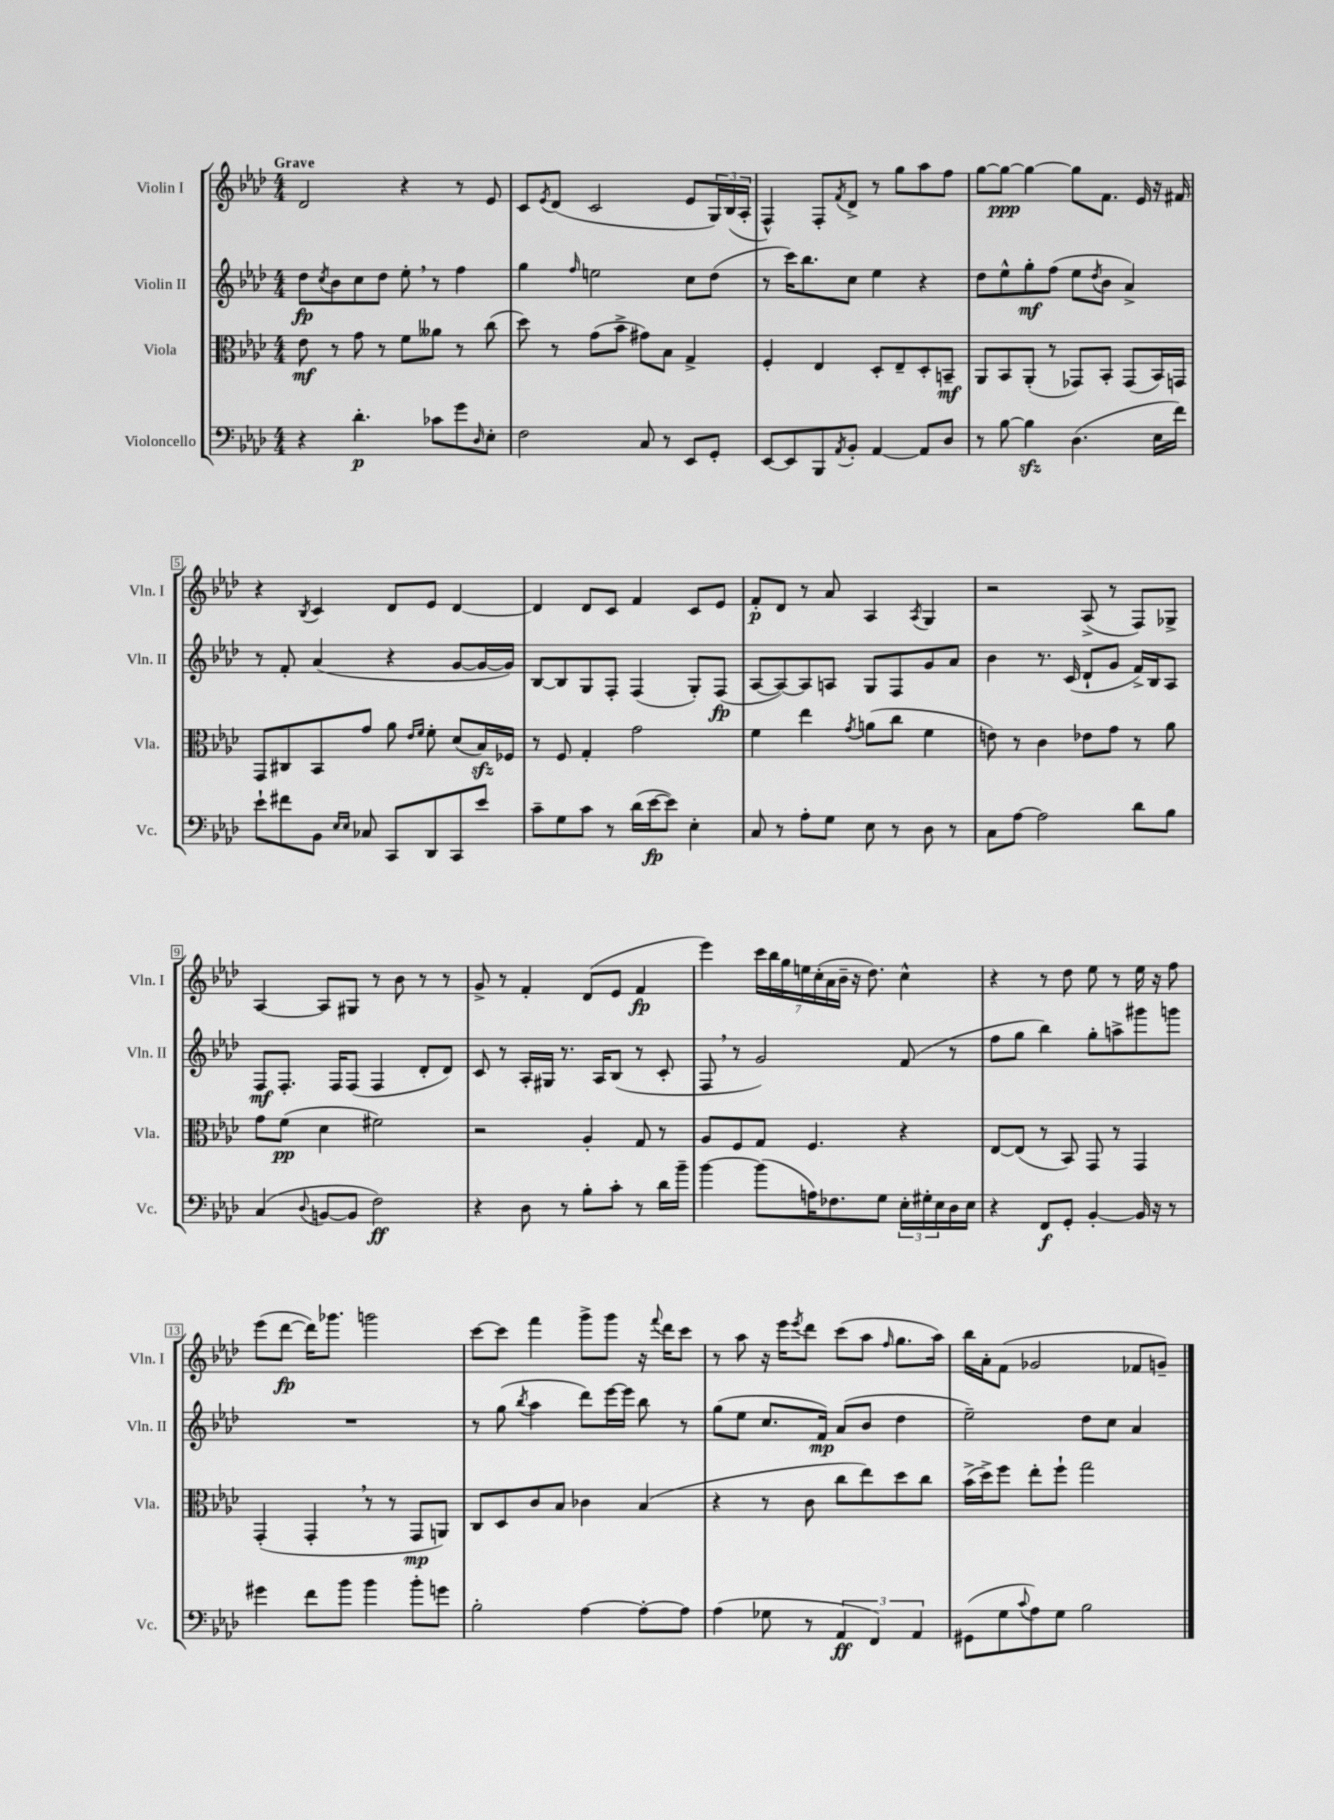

**kern	**kern	**kern	**kern
*staff4	*staff3	*staff2	*staff1
*clefF4	*clefC3	*clefG2	*clefG2
*k[b-e-a-d-]	*k[b-e-a-d-]	*k[b-e-a-d-]	*k[b-e-a-d-]
*M4/4	*M4/4	*M4/4	*M4/4
4r	8e-\	8dd-\L	2d-/
.	.	8qcc/	.
.	8r	8b-\	.
4.d-'\	8g\	8cc\	.
.	8r	8dd-\J	.
.	8f\L	8ee-'\	4r
8c-\L	8a--\J	8r	.
8g\	8r	4ff\	8r
16qqD-/	.	.	.
8E-'\J	(8cc\	.	8e-/
=	=	=	=
2F\	8dd-\)	4gg\	8c/L
.	.	.	8qe-/
.	8r	.	(8d-/J
.	.	16qqff/	.
.	(8g\L	2ee\	2c/
.	8b-^\J	.	.
8C/	8g#\L)	.	.
8r	8B-\J	.	.
8EE-/L	4G^/	8cc\L	8e-/L
8GG'/J	.	(8dd-\J	24G/L)
.	.	.	(24B-/
.	.	.	24A-'/JJ
=	=	=	=
[8EE-/L	4F'/	8r	4F^^/)
8EE-/]	.	16ccc\LK)	.
.	.	8.bb-\	.
8BBB-/	4E-/	.	8F'/L
8qAA-/	.	.	8qf/
8BB-'/J	.	8cc\J	8d-^/J
[4AA-/	8D-'/L	4ee-\	8r
.	8E-~/	.	8gg\L
8AA-/]L	8D-'/	4r	8aa-\
8D-/J	8BB~/J	.	8ff\J
=	=	=	=
8r	8AA-/L	8dd-\L	[8gg\L
[8B-\	8BB-/	8ee-^^\	8gg\_J
4B-\]	(8AA-'/J	8gg'\	4gg\_
.	8r	(8ff\J	.
(4.D-\	8GG-/L)	8ee-\L	8gg\]L
.	.	8qdd-/	.
.	8BB-'/J	8b-\J	8.f\J
.	(8GG-/L	4a-^/)	.
.	.	.	16e-/
16E-\LL	16BB-/L)	.	16r
16f\JJ)	16GG/JJ	.	16f#/
=	=	=	=
8e-`\L	8GG/L	8r	4r
8f#\	8C#/	8f'/	.
.	.	.	8qB-/
8BB-\J	8BB-/	(4a-/	4c/
16qqE-/LL	.	.	.
16qqE-/JJ	.	.	.
8C-/	8g/J	.	.
8CC/L	8a-\	4r	8d-/L
.	16qqe-/LL	.	.
.	16qqf/JJ	.	.
8DD-/	8f'\	.	8e-/J
8CC/	(8d-/L	[8g/L	[4d-/
8e-/J	16B-/L)	16g/_L	.
.	16F-/JJ	16g/]JJ)	.
=	=	=	=
8c~\L	8r	[8B-/L	4d-/]
8G\	8F/	8B-/]	.
8c\J	4G'/	8G/	8d-/L
8r	.	8F'/J	8c/J
(16d-\LL	2g\	(4F/	4f/
[16e-\J	.	.	.
8e-\]J)	.	.	.
4E-'\	.	8G'/L)	8c/L
.	.	(8F/J	8e-/J
=	=	=	=
8C/	4f\	[8A-/L	8f'/L
8r	.	8A-/_)	8d-/J
8A-'\L	4ee-\	8A-/]	8r
8G\J	.	8A/J	8a-/
.	8qg/	.	.
8E-\	(8a\L	8G/L	4A-/
8r	8cc\J	8F/	.
.	.	.	8qA-/
8D-\	4f\	8g/	4G/
8r	.	8a-/J	.
=	=	=	=
8C\L	8e\)	4b-\	2r
[8A-\J	8r	.	.
2A-\]	4c\	8.r	.
.	.	(16c/	.
.	8e-\L	8d-`/L	(8A-^/
.	8g\J	8g/J	8r
8d-\L	8r	16f^/LL)	8F/L)
.	.	16B-/J	.
8B-\J	8a-\	8A-/J	8G-^/J
=	=	=	=
(4C/	8g\L	8F/L	[4A-/
.	(8f\J	8.F'/J	.
8qqD-/	.	.	.
[8BB/L	4d-\	.	8A-/]L
.	.	16F/LK	.
8BB/]J	.	(8F/J	8G#/J
2F\)	2f#\)	4F/	8r
.	.	.	8b-\
.	.	8d-'/L	8r
.	.	8d-/J)	8r
=	=	=	=
4r	2r	8c/	8g^/
.	.	8r	8r
8D-\	.	16A-'/LL	4f'/
.	.	16G#/JJ	.
8r	.	8.r	.
8B-'\L	4A-'/	.	(8d-/L
.	.	16A-/LK	.
8c'\J	.	(8B-/J	8e-/J
8r	8G/	8r	4f/
16d-\LL	8r	8c'/	.
16b-~\JJ	.	.	.
=	=	=	=
[4b-\	8A-/L	8F/	4eee-\)
.	8F/	8r	.
(8b-\]L	8G/J	2g/)	28ccc\LL
.	.	.	28bb-\
.	.	.	28gg\
.	.	.	28ee\
16A\K)	4.F/	.	.
.	.	.	(28cc'\
.	.	.	28a-\
8.F-\	.	.	.
.	.	.	28b-~\JJ
.	.	.	16r
.	.	.	8.dd-\)
8G\J	.	.	.
24E-'\LL	4r	(8f/	4cc^^\
24G#'\	.	.	.
24E-\	.	.	.
16D-\	.	8r	.
16E-\JJ	.	.	.
=	=	=	=
4r	[8E-/L	8ff\L	4r
.	(8E-/]J	8gg\J	.
8FF/L	8r	4bb-\)	8r
8GG'/J	8BB-/)	.	8dd-\
[4BB-'/	8GG/	8gg'\L	8ee-\
.	8r	8aa^\	8r
16BB-/]	4GG/	8ggg#\	16ee-\
16r	.	.	16r
8r	.	8ggg\J	8ff\
=	=	=	=
4g#\	(4GG'/	1r	(8eee-\L
.	.	.	[8ddd-\J
8f\L	4GG'/	.	16ddd-\]LK)
.	.	.	8.ggg-\J
8b-\J	.	.	.
4b-\	8r	.	2ggg\
.	8r	.	.
8b-'\L	8GG/L	.	.
8g\J	8AA/J)	.	.
=	=	=	=
2B-'\	8C/L	8r	[8ccc\L
.	8D-/	(8gg\	8ccc\]J
.	.	8qbb-/	.
.	8c/	4aa-\	4fff\
.	8B-/J	.	.
[4A-\	4c-\	8ddd-\L)	8ggg^\L
.	.	[16eee-\L	8ggg\J
.	.	16eee-\]JJ	.
8A-'\_L	(4B-/	8bb-\	16r
.	.	.	8qqfff/
.	.	.	16ddd-\LK
8A-\]J	.	8r	8ccc\J
=	=	=	=
(4A-\	4r	(8gg\L	8r
.	.	8ee-\J	8aa-\
8G-\	8r	8.cc/L	16r
.	.	.	16eee-\LK
.	.	.	8qeee-/
8r	8c\	.	8ddd-\J
.	.	16f/Jk)	.
6AA-/	8cc\L	(8a-/L	(8ccc\L
.	8ee-\)	8b-/J	8aa-\J
6FF/)	.	.	.
.	.	.	16qqff/
.	8dd-\	4dd-\	8.gg\L
6AA-/	.	.	.
.	8cc\J	.	.
.	.	.	16aa-\Jk)
=	=	=	=
(8GG#\L	(16b-^\LL	2ee-~\)	16bb-\LL
.	16dd-^\J)	.	16a-'\J
8G\	8ff\J	.	(8f\J
8qqc/	.	.	.
8A-\)	8ee-'\L	.	2g-/
8G\J	8ff`\J	.	.
2B-\	2gg\	8dd-\L	.
.	.	8cc\J	.
.	.	4a-/	8f-/L
.	.	.	8g~/J)
==	==	==	==
*-	*-	*-	*-
